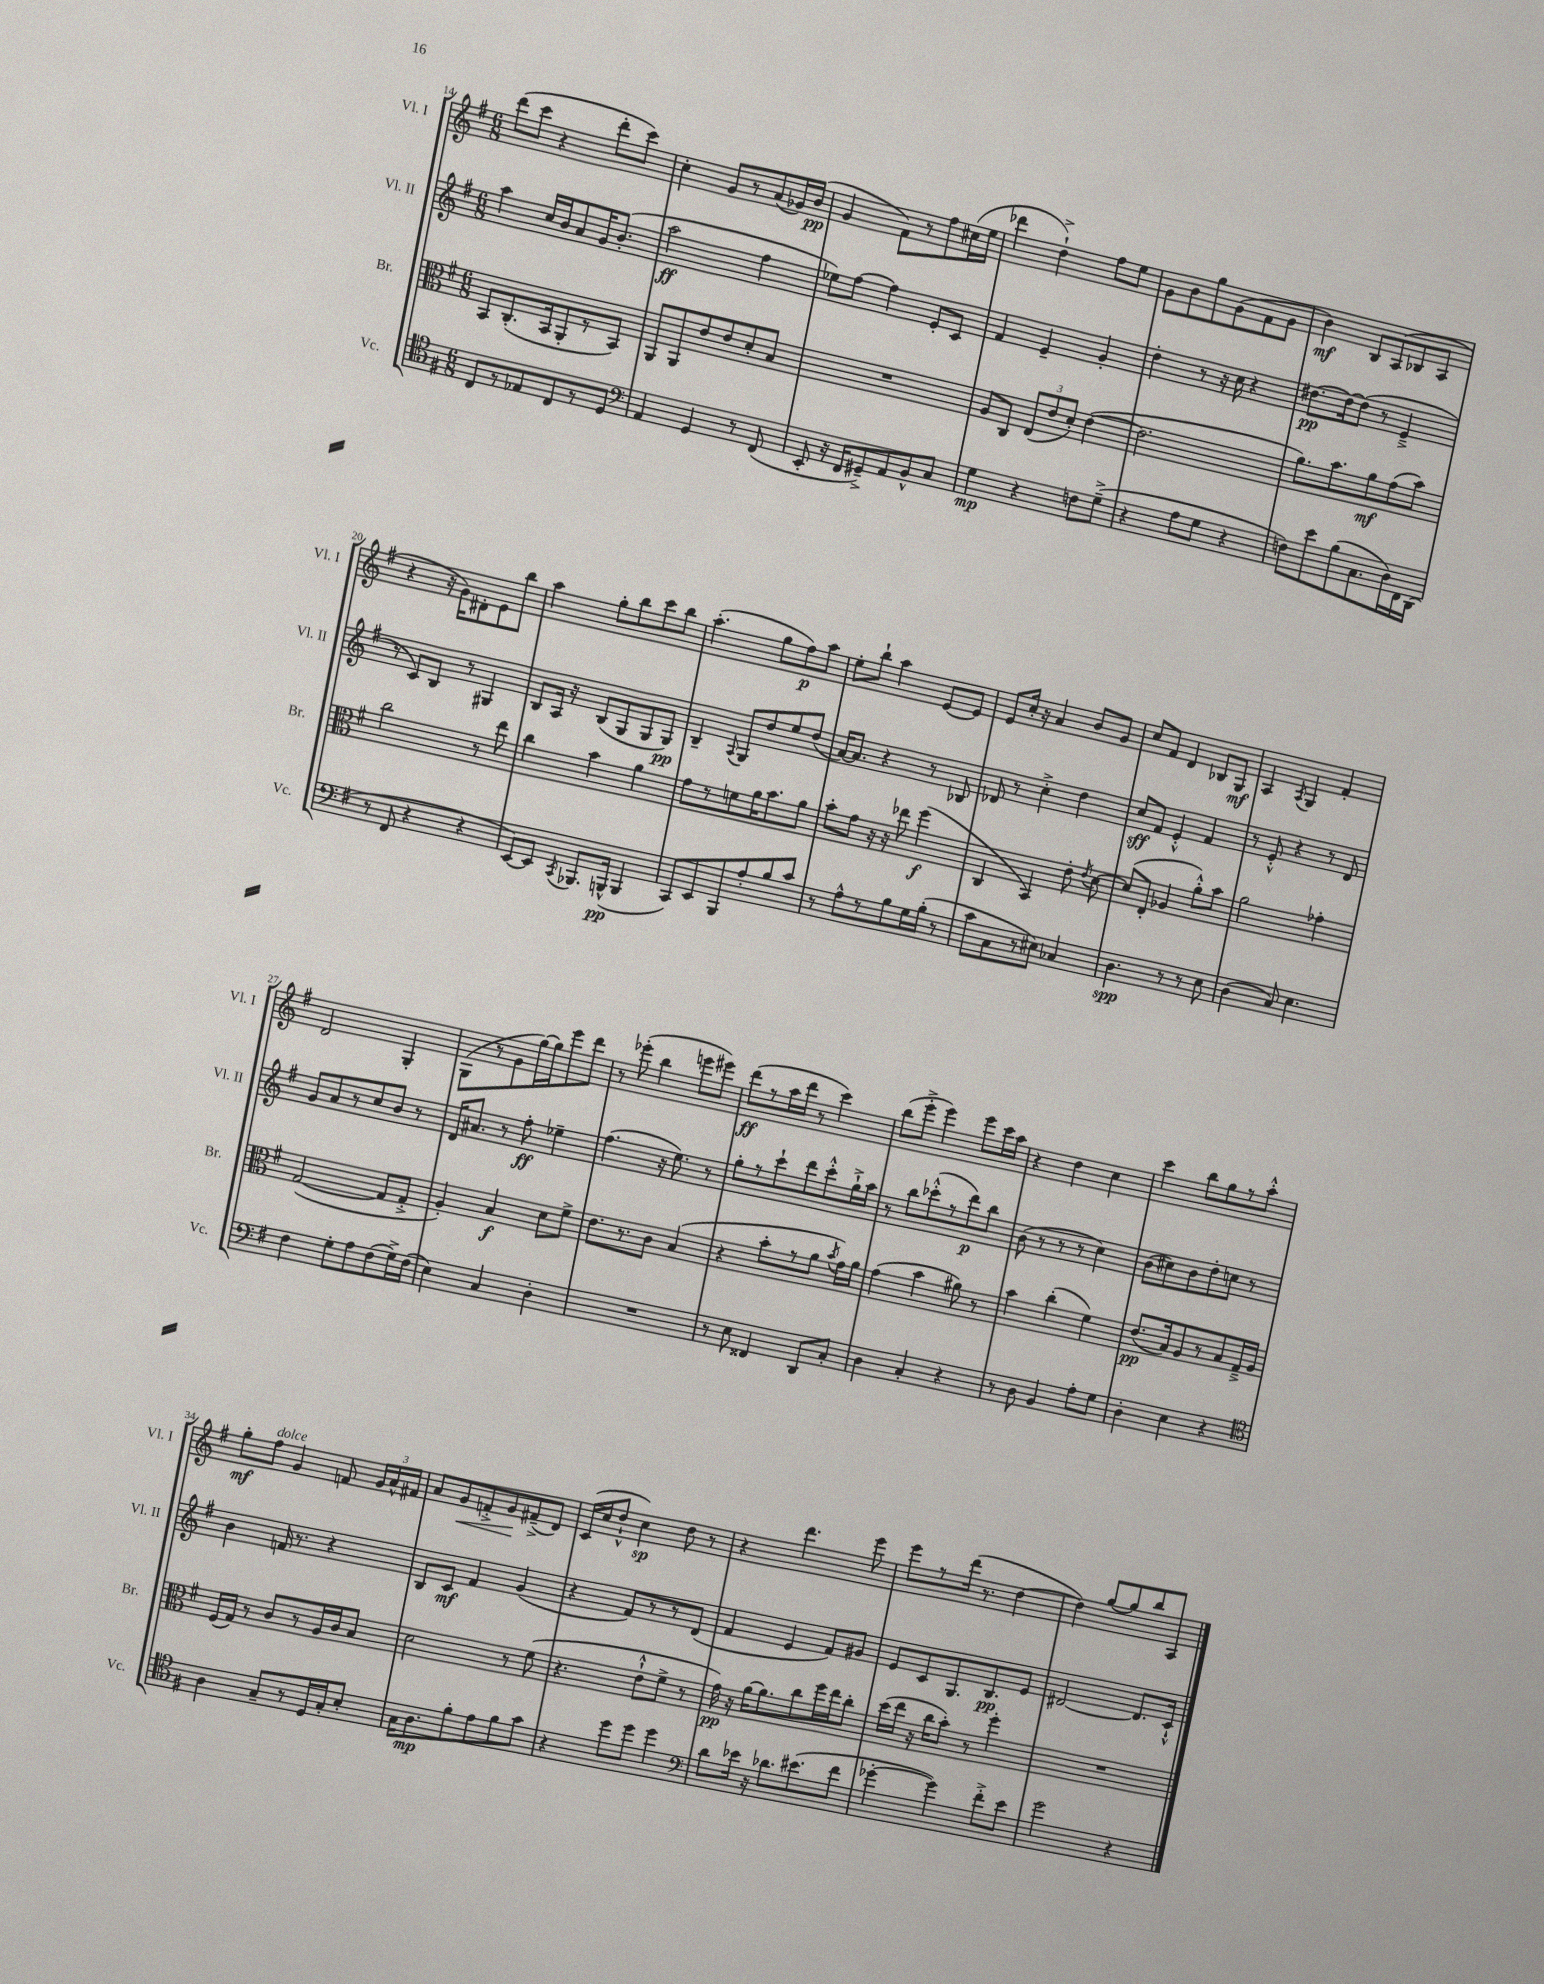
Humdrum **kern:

**kern	**dynam	**kern	**dynam	**kern	**dynam	**kern	**dynam
*part4	*part4	*part3	*part3	*part2	*part2	*part1	*part1
*staff4	*staff4	*staff3	*staff3	*staff2	*staff2	*staff1	*staff1
*I"Vc.	*	*I"Br.	*	*I"Vl. II	*	*I"Vl. I	*
*I'Vc.	*	*I'Br.	*	*I'Vl. II	*	*I'Vl. I	*
*clefC4	*	*clefC3	*	*clefG2	*	*clefG2	*
*k[f#]	*	*k[f#]	*	*k[f#]	*	*k[f#]	*
*M6/8	*	*M6/8	*	*M6/8	*	*M6/8	*
=14	=14	=14	=14	=14	=14	=14	=14
8C/L	.	8BB/L	.	4aa\	.	(8ddd\L	.
8r	.	(8.C'/	.	.	.	8ccc\J	.
8E-X/	.	.	.	16cc/LL	.	4r	.
.	.	16BB/k	.	16b/J	.	.	.
8C/	.	8AA'/	.	8a/	.	.	.
8r	.	8r	.	16g/K	.	8ddd'\L	.
.	.	.	.	(8.b'/J	.	.	.
8D/J	.	8BB/J)	.	.	.	8ccc\J)	.
=15	=15	=15	=15	=15	=15	=15	=15
*clefF4	*	*	*	*	*	*	*
4AA/	.	8AA/L	.	2aa\	ff	4cc'\	.
.	.	8AA/	.	.	.	.	.
4GG/	.	8e/	.	.	.	8g/L	.
.	.	8e/	.	.	.	8r	.
8r	.	8d'/	.	4ff#\	.	(8a/	.
(8FF#/	.	8B/J	.	.	.	16g-X/L)	.
.	.	.	.	.	.	(16b/JJ	pp
=16	=16	=16	=16	=16	=16	=16	=16
8EE'/	.	2.r	.	8ee-X\L)	.	4g/	.
16r	.	.	.	[8ff#\J	.	.	.
16FF#/KL	.	.	.	.	.	.	.
8GG#X~^/)	.	.	.	4ff#\]	.	8f#\L)	.
8AA/	.	.	.	.	.	8r	.
8BB^^/	.	.	.	8e'/L	.	8ff#\	.
8C/J	.	.	.	8c/J	.	(16cc#X\L	.
.	.	.	.	.	.	16ee\JJ	.
=17	=17	=17	=17	=17	=17	=17	=17
4G\	mp	8A/L	.	4f#/	.	4ddd-X\	.
.	.	8C/J	.	.	.	.	.
4r	.	(12E/L	.	4e~/	.	4dd`^\)	.
.	.	12e/	.	.	.	.	.
.	.	12d'/J)	.	.	.	.	.
8Fn\L	.	([4e\	.	4g'/	.	8ff#\L	.
(8G~^\J	.	.	.	.	.	8ee\J	.
=18	=18	=18	=18	=18	=18	=18	=18
4r	.	2.e\]	.	4dd'\	.	8g\L	.
.	.	.	.	.	.	8b\	.
8A\L	.	.	.	8r	.	8gg\	.
8G\J	.	.	.	16r	.	(8g\	.
.	.	.	.	16cc\	.	.	.
4r	.	.	.	4r	.	8f#\	.
.	.	.	.	.	.	8g\J	.
=19	=19	=19	=19	=19	=19	=19	=19
8Fn\L)	.	8.a\L)	.	[8.dd#X\L	pp	4b\)	mf
8e\	.	.	.	.	.	.	.
.	.	8.b\	.	16dd#\k_	.	.	.
(8B\	.	.	.	(8dd#\J]	.	8B/L	.
8.C\	.	8a\	mf	8r	.	(8A/	.
.	.	(8g\	.	4e~^/	.	8B-X/	.
16D\L)	.	.	.	.	.	.	.
16FF#\	.	8b\J)	.	.	.	8A/J	.
(16DD\JJ	.	.	.	.	.	.	.
!!LO:LB:g=z
=20	=20	=20	=20	=20	=20	=20	=20
8r	.	2cc\	.	8r	.	4r	.
8FF#/	.	.	.	8c/L)	.	.	.
4r	.	.	.	8B/J	.	16r	.
.	.	.	.	.	.	16g\KL)	.
.	.	.	.	8r	.	8d#X'\	.
4r	.	8r	.	4G#X/	.	8e\	.
.	.	8ee\	.	.	.	8bb\J	.
=21	=21	=21	=21	=21	=21	=21	=21
[8EE/L)	.	4cc\	.	8B/L	.	4aa\	.
8EE/J]	.	.	.	16A/Jk	.	.	.
.	.	.	.	16r	.	.	.
8qCC/	.	.	.	.	.	.	.
8.BBB-X/L	.	4b\	.	(8B/L	.	8gg'\L	.
.	.	.	.	8G/	.	8bb\	.
(16BBBn^^/Jk	pp	.	.	.	.	.	.
4BBB/	.	4a\	.	8G/	.	8ccc\	.
.	.	.	.	8G/J)	pp	8bb\J	.
=22	=22	=22	=22	=22	=22	=22	=22
8CC/L)	.	8g\L	.	4B~/	.	(4.aa'\	.
8EE/	.	8r	.	.	.	.	.
.	.	.	.	8qqA/	.	.	.
8BBB/	.	8fn\	.	8G/L	.	.	.
8A'/	.	16a\K	.	8dd/	.	8gg\L	.
.	.	8.b\	.	.	.	.	.
8B/	.	.	.	8ee/	.	8ff#\)	p
8c/J	.	8a\J	.	(8dd/J	.	8aa\J	.
=23	=23	=23	=23	=23	=23	=23	=23
8r	.	8b'\L	.	[16a/KL)	.	8ee'\L	.
.	.	.	.	8.a/J]	.	.	.
8A^^\L	.	8g\J	.	.	.	8bb`\J	.
8r	.	16r	.	4r	.	4aa\	.
.	.	16r	.	.	.	.	.
8B\	.	8ee-X\	.	.	.	.	.
16G\L	.	(4ff#\	f	8r	.	[8e/L	.
(16B'\JJ	.	.	.	.	.	.	.
8r	.	.	.	8B-X/	.	8e/J]	.
=24	=24	=24	=24	=24	=24	=24	=24
8c\L	.	4C/	.	8d-X/	.	8e/L	.
8C\	.	.	.	8r	.	16cc'/Jk	.
.	.	.	.	.	.	16r	.
8r	.	4BB/)	.	4cc'^\	.	4a/	.
8E#X\J)	.	.	.	.	.	.	.
4C-X/	.	8e'\	.	4dd\	.	8b/L	.
.	.	8qe/	.	.	.	.	.
.	.	[8d\	.	.	.	8g/J	.
=25	=25	=25	=25	=25	=25	=25	=25
4.D\	spp	(8d/L]	.	8cc/L	sff	8cc/L	.
.	.	8E'/J	.	8f#/J	.	8f#/J	.
.	.	4A-X/	.	4e'^^/	.	4d/	.
8r	.	.	.	.	.	.	.
8r	.	8a'^^\L)	.	4f#/	.	8B-X/L	.
8E\	.	8b\J	.	.	.	8G/J	mf
=26	=26	=26	=26	=26	=26	=26	=26
(4D\	.	2a\	.	8r	.	4A/	.
.	.	.	.	8e'^^/	.	.	.
.	.	.	.	.	.	8qA/	.
8C/)	.	.	.	4r	.	4G/	.
4.E\	.	.	.	.	.	.	.
.	.	4g-X'\	.	8r	.	4f#'/	.
.	.	.	.	8d/	.	.	.
!!LO:LB:g=z
=27	=27	=27	=27	=27	=27	=27	=27
4F#\	.	([2G/	.	8g/L	.	2d/	.
.	.	.	.	8a/	.	.	.
8G'\L	.	.	.	8r	.	.	.
8A\	.	.	.	8cc/	.	.	.
(8F#\	.	8G/L]	.	8b/J	.	4G'/	.
16G^\L)	.	8G'^/J	.	8r	.	.	.
(16F#\JJ	.	.	.	.	.	.	.
=28	=28	=28	=28	=28	=28	=28	=28
4E\)	.	4A'/)	.	16d/KL	.	(8G\L	.
.	.	.	.	8.a#X/J	.	.	.
.	.	.	.	.	.	8r	.
4C/	.	4B/	f	8r	.	8g\	.
.	.	.	.	8ff#'\	ff	[16gg\L)	.
.	.	.	.	.	.	16gg\J]	.
4D'\	.	8d\L	.	4ee-X~\	.	8eee\	.
.	.	8f#^\J	.	.	.	8ddd\J	.
=29	=29	=29	=29	=29	=29	=29	=29
2.r	.	8.e\L	.	(4.ff#\	.	8r	.
.	.	.	.	.	.	(8eee-X'\	.
.	.	8.r	.	.	.	.	.
.	.	.	.	.	.	4bb\	.
.	.	8c\J	.	16r	.	.	.
.	.	.	.	8.ee\)	.	.	.
.	.	(4B/	.	.	.	8eeen\L	.
.	.	.	.	8r	.	8eee#X\J)	.
=30	=30	=30	=30	=30	=30	=30	=30
8r	.	4r	.	8gg'\L	.	(8ddd\L	ff
8E\	.	.	.	8r	.	8r	.
4FF##X/	.	8b'\L	.	8ccc`\	.	16aa\L	.
.	.	.	.	.	.	16ddd\JJ	.
.	.	8r	.	8ddd\	.	8r	.
8DD/L	.	8a\J	.	8ccc'^^\	.	4ccc\)	.
.	.	8qb/	.	.	.	.	.
8C'/J	.	16g\LL)	.	16gg`^\L	.	.	.
.	.	16a\JJ	.	16aa\JJ	.	.	.
=31	=31	=31	=31	=31	=31	=31	=31
4D\	.	(4g\	.	8r	.	(8bb\L	.
.	.	.	.	8bb\L	.	8eee'^\J	.
4C'/	.	4b\	.	(8ccc-X'^^\	.	4eee\)	.
.	.	.	.	8r	.	.	.
4r	.	8a#X\)	.	8ddd\)	p	8eee\L	.
.	.	8r	.	8bb\J	.	16ccc\L	.
.	.	.	.	.	.	16aa\JJ	.
=32	=32	=32	=32	=32	=32	=32	=32
8r	.	4b\	.	(8b\	.	4r	.
8D\	.	.	.	8r	.	.	.
4BB/	.	(4cc'\	.	8r	.	4dd\	.
.	.	.	.	8r	.	.	.
8A'\L	.	4f#\)	.	4cc\)	.	4cc\	.
8G\J	.	.	.	.	.	.	.
=33	=33	=33	=33	=33	=33	=33	=33
4D'\	.	(8.e/L	pp	(8b\L	.	4ccc\	.
.	.	.	.	8cc#X\)	.	.	.
.	.	16B/k)	.	.	.	.	.
4E\	.	8A/	.	8b\	.	8bb\L	.
.	.	8r	.	8dd'\	.	8gg\	.
4r	.	8B/	.	8ccn\J	.	8r	.
.	.	16G~^/L	.	8r	.	8aa'^^\J	.
.	.	16A/JJ	.	.	.	.	.
!!LO:LB:g=z
=34	=34	=34	=34	=34	=34	=34	=34
*clefC4	*	*	*	*	*	*	*
4A\	.	(16F#/LL	.	4b\	.	8gg'\L	mf
.	.	16G/JJ)	.	.	.	.	.
!	!	!	!	!	!	!LO:TX:a:i:t=dolce	!
.	.	8r	.	.	.	8ff#\J	.
8G~/L	.	8c/L	.	16fn/	.	4g/	.
.	.	.	.	8.r	.	.	.
8r	.	8r	.	.	.	.	.
16D/L	.	16A/L	.	4r	.	8fn/	.
16G'/J	.	16c/J	.	.	.	.	.
8B'/J	.	8B/J	.	.	.	24g/LL	.
.	.	.	.	.	.	24a^^/	.
.	.	.	.	.	.	24f#X/JJ	.
=35	=35	=35	=35	=35	=35	=35	=35
16G\KL	.	2d\	.	8B/L	.	8a/L	.
8.A\	mp	.	.	.	.	.	.
!	!	!	!	!	!	!	!LO:HP:b
.	.	.	.	8c/J	mf	8g/	<
8f#'\	.	.	.	4f#/	.	8fn'^/	.
8e\	.	.	.	.	.	8g/	.
8f#\	.	8r	.	(4g/	.	(8f#X~^/	[
8g\J	.	(8f#\	.	.	.	8d/J)	.
=36	=36	=36	=36	=36	=36	=36	=36
4r	.	4.r	.	4r	.	(16c/LL	.
.	.	.	.	.	.	16cc/J	.
.	.	.	.	.	.	8dd`^^/J	.
8dd\L	.	.	.	8f#/L)	.	4cc\)	sp
8dd\J	.	8e`^^\L	.	8r	.	.	.
4dd\	.	8f#^\J	.	8r	.	8dd\	.
.	.	8r	.	(8d/J	.	8r	.
=37	=37	=37	=37	=37	=37	=37	=37
*clefF4	*	*	*	*	*	*	*
8d\L	.	16g\)	pp	4f#/	.	4r	.
.	.	16r	.	.	.	.	.
16e-X\Jk	.	[16a\KL	.	.	.	.	.
16r	.	8.a\]	.	.	.	.	.
8.d-X\L	.	.	.	4e/	.	4.ddd\	.
.	.	8cc\	.	.	.	.	.
(8.e#X\	.	.	.	.	.	.	.
.	.	16ff#\L	.	8f#/L)	.	.	.
.	.	16ee\J	.	.	.	.	.
8f#\J	.	8cc'\J	.	8g#X/J	.	8eee\	.
=38	=38	=38	=38	=38	=38	=38	=38
[4g-X'\	.	(16dd\LL	.	8e/L	.	8eee\L	.
.	.	16ee\JJ	.	.	.	.	.
.	.	16r	.	8c/	.	8r	.
.	.	16cc\KL	.	.	.	.	.
4g-\])	.	8b'\J)	.	8.G/	.	(16ddd\Jk	.
.	.	.	.	.	.	8.r	.
.	.	8r	.	.	.	.	.
.	.	.	.	8.B/	pp	.	.
8f#'^\L	.	4ff#'\	.	.	.	[4dd\	.
8e\J	.	.	.	8e/J	.	.	.
=39	=39	=39	=39	=39	=39	=39	=39
2g\	.	2.r	.	[2d#X/	.	4dd\])	.
.	.	.	.	.	.	[8gg/L	.
.	.	.	.	.	.	8gg/]	.
4r	.	.	.	8.d#/L]	.	8bb/	.
.	.	.	.	.	.	8A/J	.
.	.	.	.	16c`^^/Jk	.	.	.
==	==	==	==	==	==	==	==
*-	*-	*-	*-	*-	*-	*-	*-
